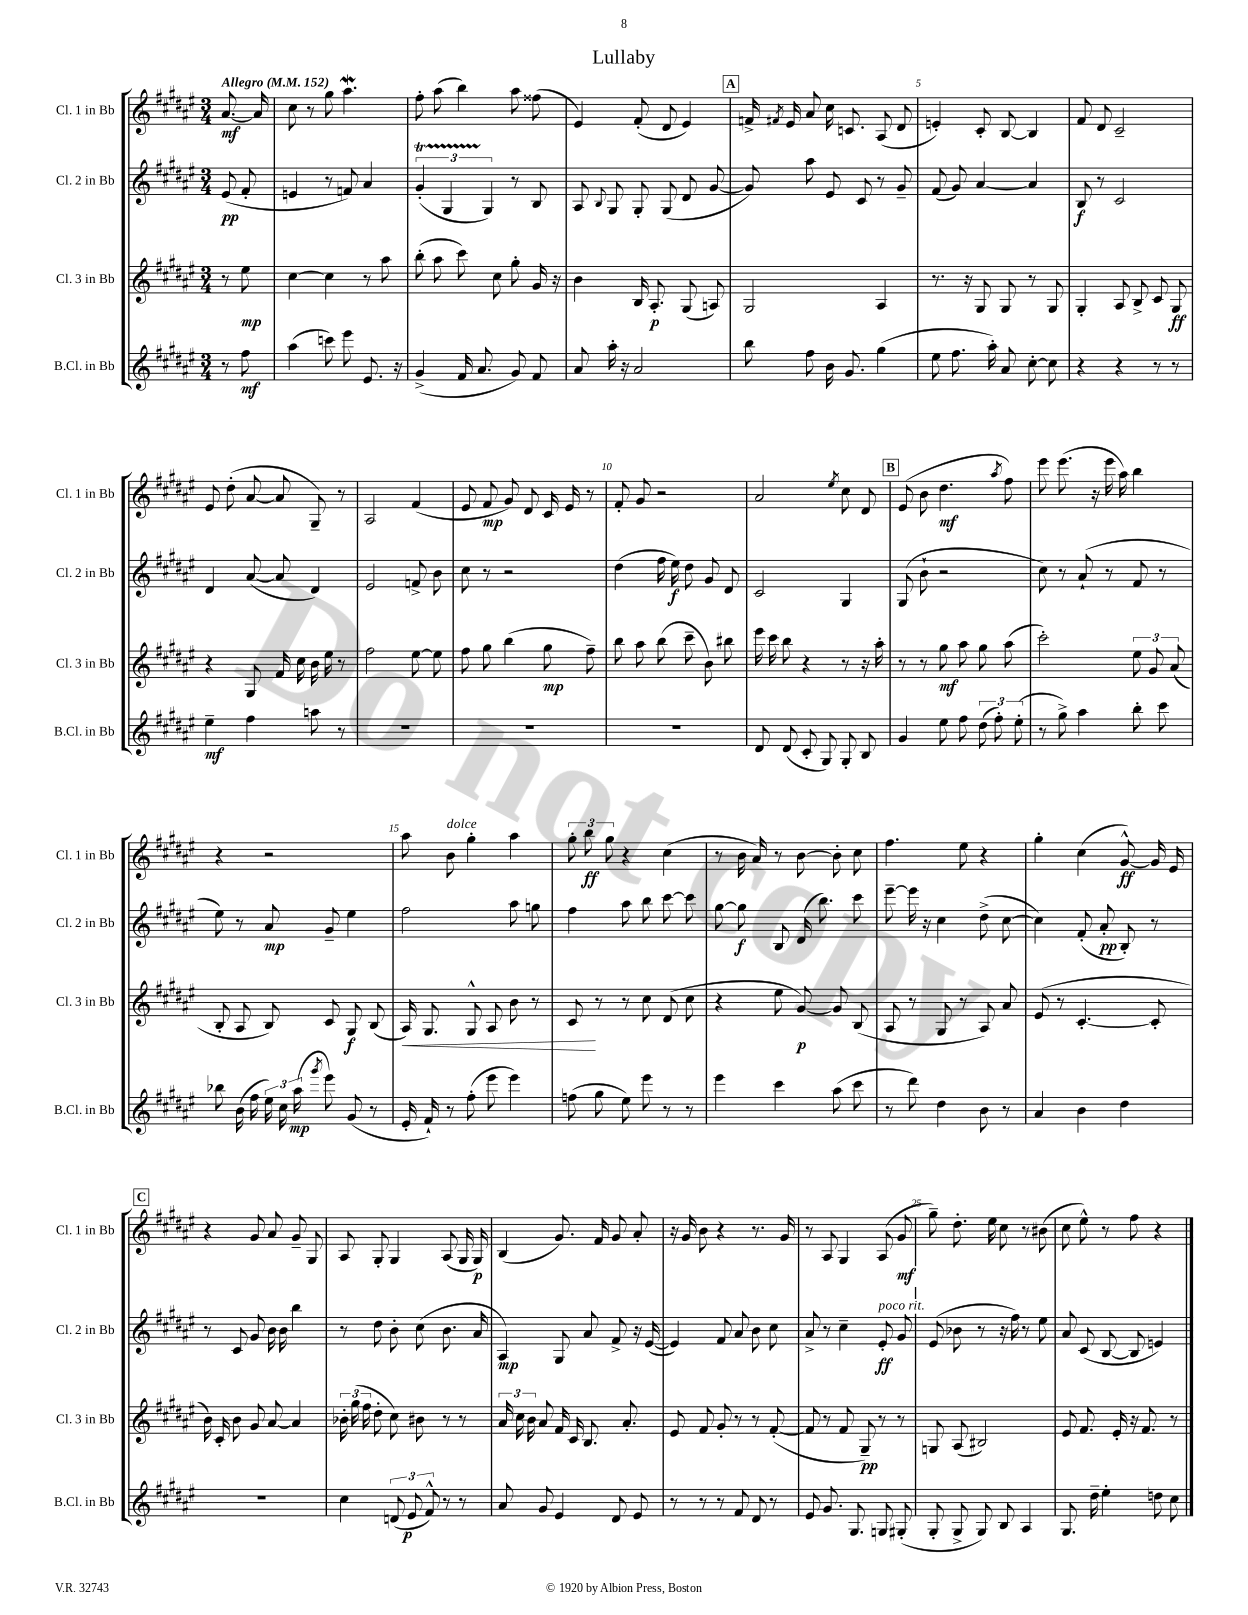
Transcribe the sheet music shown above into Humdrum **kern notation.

**kern	**kern	**kern	**kern
*staff4	*staff3	*staff2	*staff1
*clefG2	*clefG2	*clefG2	*clefG2
*k[f#c#g#d#a#e#]	*k[f#c#g#d#a#e#]	*k[f#c#g#d#a#e#]	*k[f#c#g#d#a#e#]
*M3/4	*M3/4	*M3/4	*M3/4
*MM152	*MM152	*MM152	*MM152
8r	8r	(8e#/	[8.a#/
8ff#\	8ee#\	8f#'/	.
.	.	.	16a#/]
=	=	=	=
(4aa#\	[4cc#\	4e/	8cc#\
.	.	.	8r
8ccc\)	4cc#\]	8r	8gg#\
8eee#\	.	8f/)	4.aa#\
8.e#/	8r	4a#/	.
.	8aa#\	.	.
16r	.	.	.
=	=	=	=
(4g#^/	(8bb'\	(6g#'/	8ff#'\
.	8aa#\	.	(8aa#\
.	.	6G#/	.
16f#/	8ccc#\)	.	4bb\)
8.a#/	.	.	.
.	.	6G#/)	.
.	8cc#\	.	.
8g#/)	8gg#'\	8r	8aa#\
8f#/	16g#/	8B/	(8ff##\
.	16r	.	.
=	=	=	=
8a#/	4b\	8A#/	4e#/)
.	.	8qqB/	.
16aa#'\	.	8G#/	.
16r	.	.	.
2a#/	16B/	8G#'/	(8f#'/
.	8.A#'/	.	.
.	.	(8G#/	8d#/
.	(8G#/	8d#/	4e#/)
.	8A/)	[8g#/	.
=	=	=	=
8bb\	2G#/	8g#/])	16f^/
.	.	.	8qf#/
.	.	.	16e#/
8ff#\	.	8aa#\	8a#/
16b\	.	8e#/	16cc#\
8.g#/	.	.	8.c/
.	.	8c#/	.
(4gg#\	4A#/	8r	(8A#/
.	.	8g#~/	8d#/
=	=	=	=
8ee#\	8.r	(8f#/	4e'/)
8.ff#\	.	8g#/)	.
.	16r	.	.
.	8G#/	[4a#/	8c#'/
16aa#'\)	.	.	.
8a#/	8G#/	.	[8B/
[8cc#'\	8r	4a#/]	4B/]
8cc#\]	8G#/	.	.
=	=	=	=
4r	4G#'/	8B/	8f#/
.	.	8r	8d#/
4r	8A#/	2c#/	2c#~/
.	8B^/	.	.
8r	8c#/	.	.
8r	8G#/	.	.
=	=	=	=
4ee#~\	4r	4d#/	8e#/
.	.	.	(8dd#'\
4ff#\	8G#/	([8a#/	[8a#/
.	16f#/	8a#/]	8a#/]
.	16cc#\	.	.
8aa\	16b\	4d#/)	8G#~/)
.	16ee#\	.	.
8r	8r	.	8r
=	=	=	=
2.r	2ff#\	2e#/	2A#/
.	[8ee#\	8f^/	(4f#/
.	8ee#\]	8b\	.
=	=	=	=
2.r	8ff#\	8cc#\	8e#/
.	8gg#\	8r	8f#/
.	(4bb\	2r	8g#/)
.	.	.	8d#/
.	8gg#\	.	16c#/
.	.	.	16e#/
.	8ff#~\)	.	8r
=	=	=	=
2.r	8bb\	(4dd#\	8f#'/
.	8aa#\	.	8g#/
.	(8bb\	16ff#\	2r
.	.	16ee#\)	.
.	8ccc#~\	8dd#\	.
.	8b\)	8g#/	.
.	8bb#\	8d#/	.
=	=	=	=
8d#/	16eee#\	2c#/	2a#/
.	16ccc#\	.	.
(8d#/	8bb\	.	.
8c#'/	4r	.	.
8G#/)	.	.	.
.	.	.	8qee#/
8G#'/	8r	4G#/	8cc#\
8B/	16r	.	8d#/
.	16aa#'\	.	.
=	=	=	=
4g#/	8r	(8G#/	(8e#/
.	8r	8b`\	8b\
8ee#\	8gg#\	2r	4.dd#\
8ff#\	8aa#\	.	.
(12dd#\	8gg#\	.	.
12ff#'\)	.	.	.
.	.	.	8qaa#/
.	(8aa#\	.	8ff#\)
(12ee#'\	.	.	.
=	=	=	=
8r	2ccc#'\)	8cc#\)	8eee#\
8gg#^\)	.	8r	(8.eee#\
4aa#\	.	(8a#`/	.
.	.	.	16r
.	.	8r	16eee#\
.	.	.	16aa#\)
8bb'\	12ee#\	8f#/	4bb\
.	12g#/	.	.
8ccc#\	.	8r	.
.	(12a#/	.	.
=	=	=	=
8bb-\	8B'/	8ee#\)	4r
(16b\	8A#/	8r	.
16ff#\	.	.	.
24ee#\)	8B/)	8a#/	2r
24cc#\	.	.	.
(24aa#\	.	.	.
8qggg#/	.	.	.
8eee#\)	8c#/	8g#~/	.
(8g#/	8G#/	4ee#\	.
8r	(8B/	.	.
=	=	=	=
16e#'/	16A#/)	2ff#\	8aa#\
16f#`/)	8.G#/	.	.
8r	.	.	8b\
(8ff#'\	8G#^^/	.	4gg#'\
8eee#\	8A#/	.	.
4eee#\)	8b\	8aa#\	4aa#\
.	8r	8gg\	.
=	=	=	=
(8ff\	8c#/	4ff#\	12gg#'\
.	.	.	12bb\
8gg#\	8r	.	.
.	.	.	12gg#\
8ee#\)	8r	8aa#\	4r
8eee#\	8cc#\	8bb\	.
8r	(8d#/	[8ccc#\	(4cc#\
8r	8cc#\	8ccc#\]	.
=	=	=	=
4eee#\	4r	[8gg#\	8r
.	.	8gg#\]	16b\
.	.	.	16a#/)
4ccc#\	8ee#\	8B/	8r
.	[8g#/)	(16d#/	[8b\
.	.	8.bb\)	.
(8aa#\	8g#/]	.	8b'\]
8ccc#\	(8B/	8ccc#\	8cc#\
=	=	=	=
8r	8A#/	[8eee#~\	4.ff#\
8ddd#\)	8r	16eee#\]	.
.	.	16r	.
4dd#\	8G#/	4cc#\	.
.	8r	.	8ee#\
8b\	8A#/)	(8dd#^\	4r
8r	8a#/	[8cc#\	.
=	=	=	=
4a#/	(8e#/	4cc#\])	4gg#'\
.	8r	.	.
4b\	[4.c#'/	(8f#'/	(4cc#\
.	.	8a#'/	.
4dd#\	.	8B'/)	[8g#^^/)
.	8c#'/]	8r	16g#/]
.	.	.	16e#/
=	=	=	=
2.r	16b\)	8r	4r
.	16c#'/	.	.
.	8b\	8c#/	.
.	8g#/	8g#/	8g#/
.	[8a#/	16b\	8a#/
.	.	16b\	.
.	4a#/]	4bb\	8g#~/
.	.	.	8G#/
=	=	=	=
4cc#\	24b-'\	8r	8A#/
.	(24gg#\	.	.
.	24ff#\	.	.
.	8dd#'\	8dd#\	8G#'/
(12d/	8cc#\)	8b'\	4G#/
12e#/	.	.	.
.	8b#\	(8cc#\	.
12f#^^/)	.	.	.
8r	8r	8.b\	(8A#/
8r	8r	.	16G#/
.	.	16a#/	16G#/)
=	=	=	=
8a#/	24a#/	4A#/)	(4B/
.	24cc#\	.	.
.	24b\	.	.
8g#/	8a#/	.	.
4e#/	16f#/	8G#/	8.g#/)
.	16c#/	.	.
.	8.B/	8a#/	.
.	.	.	16f#/
8d#/	.	8f#^/	8g#/
.	8.a#'/	.	.
8e#/	.	16r	8a#'/
.	.	([16e#/	.
=	=	=	=
8r	8e#/	4e#/])	16r
.	.	.	16g#/
8r	8f#/	.	8b\
8r	8g#'/	8f#/	4r
8f#/	8r	8a#/	.
8d#/	8r	8b\	8.r
8r	([8f#'/	8cc#\	.
.	.	.	16g#/
=	=	=	=
8e#/	8f#/]	8a#^/	8r
8.g#/	8r	8r	8A#/
.	8f#/	4cc#~\	4G#/
8.G#/	.	.	.
.	8G#~/)	.	.
8G/	8r	8e#'/	(8A#/
(8G#'/	8r	8g#/	8g#/
=	=	=	=
8G#'/	8G/	(8e#/	8gg#~\)
8G#^/	(8A#/	8b-\	8.dd#'\
8G#/)	2B#/)	8r	.
.	.	.	16ee#\
8B/	.	16r	8cc#\
.	.	16ff#\)	.
4A#/	.	8r	8r
.	.	8ee#\	(8b#\
=	=	=	=
8.G#/	8e#/	8a#/	8cc#\
.	8.f#/	(8c#/	8ee#^^\)
16dd#~\	.	.	.
4ee#'\	.	[8B/	8r
.	16e#'/	.	.
.	16r	8B/]	8ff#\
.	8.f#/	.	.
8dd\	.	4e/)	4r
8cc#\	8r	.	.
==	==	==	==
*-	*-	*-	*-
